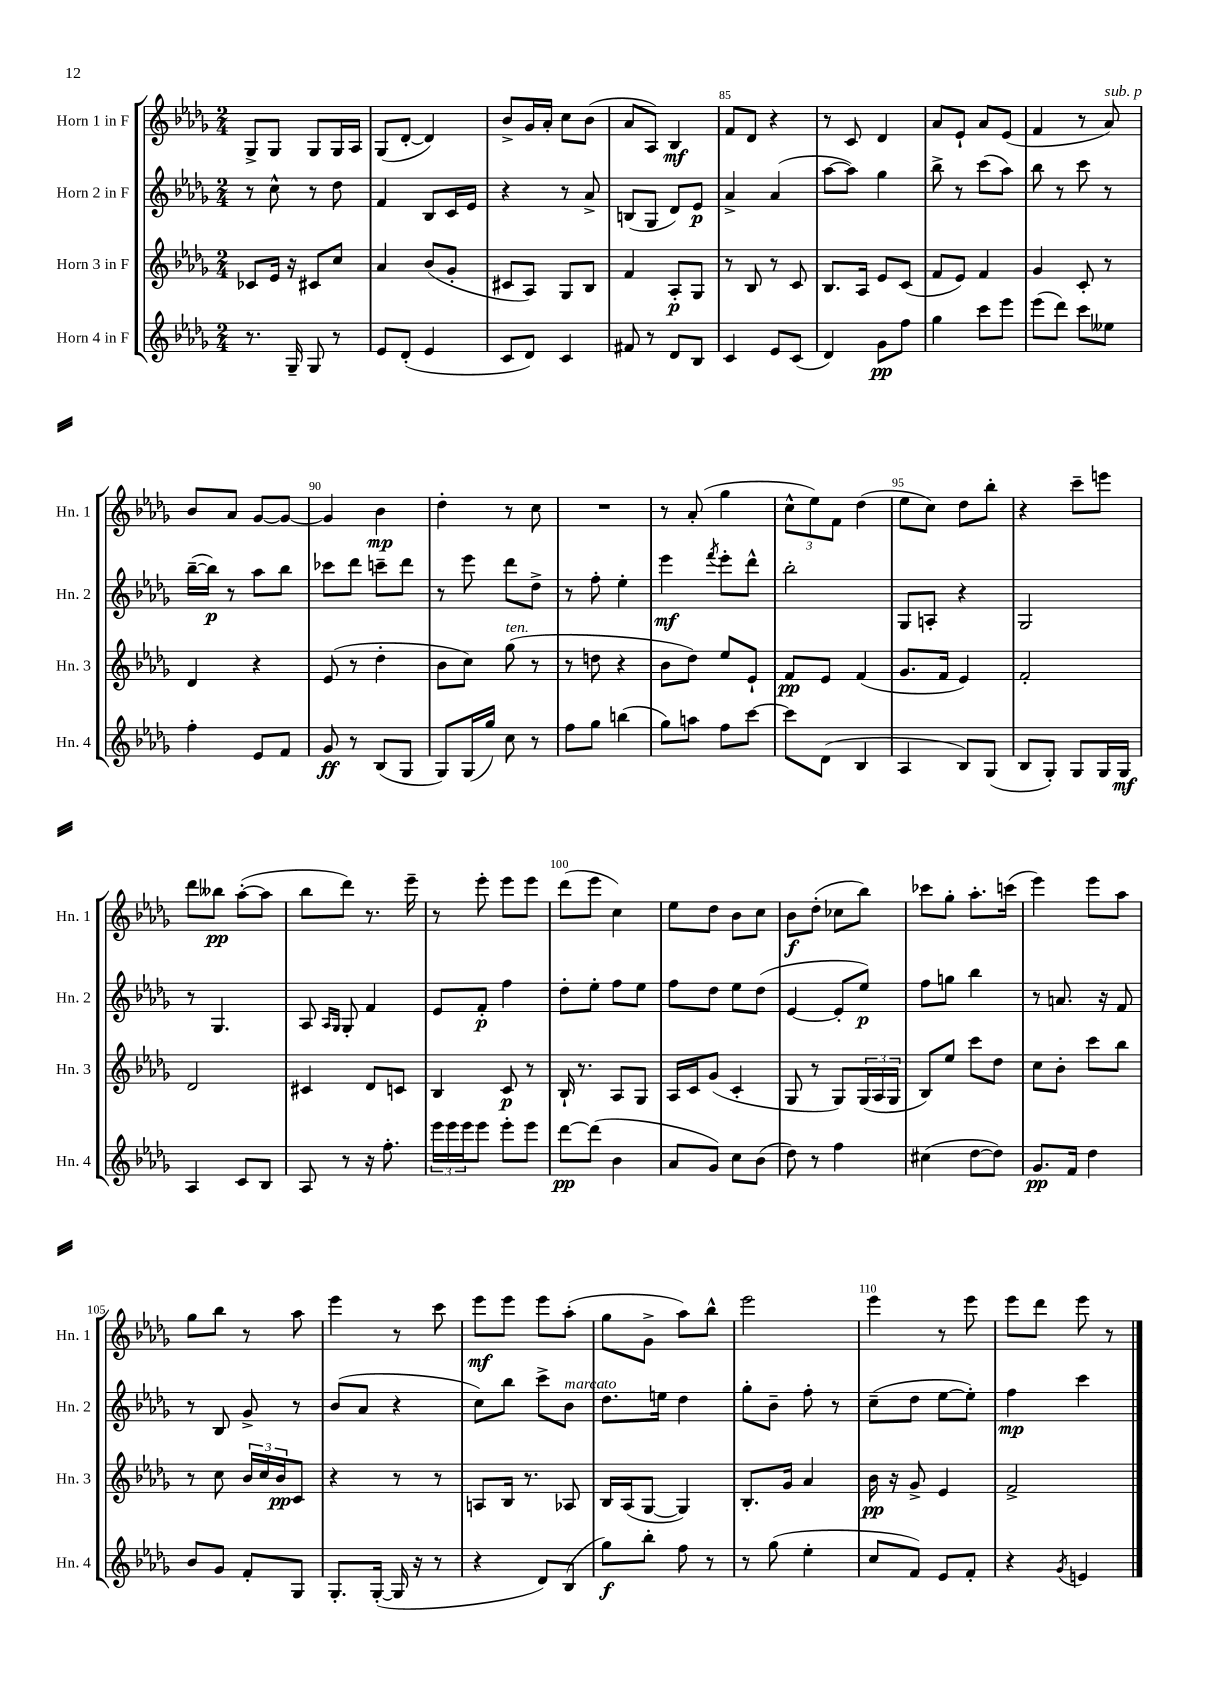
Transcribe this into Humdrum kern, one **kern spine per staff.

**kern	**kern	**kern	**kern
*staff4	*staff3	*staff2	*staff1
*clefG2	*clefG2	*clefG2	*clefG2
*k[b-e-a-d-g-]	*k[b-e-a-d-g-]	*k[b-e-a-d-g-]	*k[b-e-a-d-g-]
*M2/4	*M2/4	*M2/4	*M2/4
8.r	8c-/L	8r	8G-^/L
.	16e-/Jk	8cc^^\	8G-/J
16G-~/	16r	.	.
8G-/	8c#/L	8r	8G-/L
8r	8cc/J	8dd-\	16G-/L
.	.	.	16A-/JJ
=	=	=	=
8e-/L	4a-/	4f/	(8G-/L
(8d-'/J	.	.	[8d-'/J
4e-/	(8b-/L	8B-/L	4d-/])
.	8g-'/J	16c/L	.
.	.	16e-/JJ	.
=	=	=	=
8c/L	8c#/L	4r	8b-^/L
8d-/J)	8A-/J)	.	16g-/L
.	.	.	16a-'/JJ
4c/	8G-/L	8r	8cc\L
.	8B-/J	8a-^/	(8b-\J
=	=	=	=
8f#/	4f/	(8B/L	8a-/L
8r	.	8G-/J	8A-/J)
8d-/L	8A-'/L	8d-/L)	4B-/
8B-/J	8G-/J	8e-/J	.
=	=	=	=
4c/	8r	4a-^/	8f/L
.	8B-/	.	8d-/J
8e-/L	8r	(4a-/	4r
(8c/J	8c/	.	.
=	=	=	=
4d-/)	8.B-/L	[8aa-\L	8r
.	.	8aa-\]J)	8c/
.	16A-/Jk	.	.
8g-\L	8e-/L	4gg-\	4d-/
8ff\J	(8c/J	.	.
=	=	=	=
4gg-\	8f/L	8bb-^\	8a-/L
.	8e-/J)	8r	8e-`/J
8ccc\L	4f/	(8ccc\L	8a-/L
8eee-\J	.	8aa-\J)	(8e-/J
=	=	=	=
(8eee-\L	4g-/	8bb-\	4f/
8ddd-\J)	.	8r	.
8ccc\L	8c'/	8ccc\	8r
8ee--\J	8r	8r	8a-/)
=	=	=	=
4ff'\	4d-/	([16bb-~\LL	8b-/L
.	.	16bb-\]JJ)	.
.	.	8r	8a-/J
8e-/L	4r	8aa-\L	[8g-/L
8f/J	.	8bb-\J	8g-/_J
=	=	=	=
8g-/	(8e-/	8ccc-\L	4g-/]
8r	8r	8ddd-\J	.
(8B-/L	4dd-'\	8ccc~\L	4b-\
8G-/J	.	8ddd-\J	.
=	=	=	=
8G-/L)	8b-\L	8r	4dd-'\
(16G-/L	8cc\J)	8eee-\	.
16gg-/JJ)	.	.	.
8cc\	(8gg-\	8ddd-\L	8r
8r	8r	8dd-^\J	8cc\
=	=	=	=
8ff\L	8r	8r	2r
8gg-\J	8dd\	8ff'\	.
(4bb\	4r	4ee-'\	.
=	=	=	=
8gg-\L)	8b-\L	4eee-\	8r
8aa\J	8dd-\J)	.	(8a-'/
.	.	8qfff/	.
8ff\L	8ee-/L	8eee-'\L	4gg-\
[8ccc\J	8e-`/J	8ddd-^^\J	.
=	=	=	=
8ccc\]L	8f/L	2bb-'\	12cc^^\L
.	.	.	12ee-\)
(8d-\J	8e-/J	.	.
.	.	.	12f\J
4B-/	(4f/	.	(4dd-\
=	=	=	=
4A-/	8.g-/L	8G-/L	8ee-\L
.	.	8A'/J	8cc\J)
.	16f/Jk	.	.
8B-/L)	4e-/)	4r	8dd-\L
(8G-/J	.	.	8bb-'\J
=	=	=	=
8B-/L	2f'/	2G-/	4r
8G-'/J)	.	.	.
8G-/L	.	.	8ccc~\L
16G-/L	.	.	8eee\J
16G-/JJ	.	.	.
=	=	=	=
4A-/	2d-/	8r	8ddd-\L
.	.	4.G-/	8bb--\J
8c/L	.	.	([8aa-'\L
8B-/J	.	.	8aa-\]J
=	=	=	=
8A-/	4c#/	8A-/	8bb-\L
.	.	16qqA-/LL	.
.	.	16qqG-/JJ	.
8r	.	8G-'/	8ddd-\J)
16r	8d-/L	4f/	8.r
8.ff'\	.	.	.
.	8c/J	.	.
.	.	.	16eee-~\
=	=	=	=
24eee-\LL	4B-/	8e-/L	8r
24eee-\	.	.	.
24eee-\J	.	.	.
8eee-\J	.	8f'/J	8eee-'\
8eee-'\L	8c/	4ff\	8eee-\L
8eee-\J	8r	.	8eee-\J
=	=	=	=
[8ddd-\L	16B-`/	8dd-'\L	(8ddd-\L
.	8.r	.	.
(8ddd-\]J	.	8ee-'\J	8eee-\J
4b-\	8A-/L	8ff\L	4cc\)
.	8G-/J	8ee-\J	.
=	=	=	=
8a-/L	16A-/LL	8ff\L	8ee-\L
.	16c/J	.	.
8g-/J)	(8g-/J	8dd-\J	8dd-\J
8cc\L	4c'/	8ee-\L	8b-\L
(8b-\J	.	(8dd-\J	8cc\J
=	=	=	=
8dd-\)	8G-/	[4e-/	8b-\L
8r	8r	.	(8dd-'\J
4ff\	8G-/L)	8e-'/]L	8cc-\L
.	(24G-/L	8ee-/J)	8bb-\J)
.	24A-/	.	.
.	24G-/JJ	.	.
=	=	=	=
(4cc#\	8B-/L)	8ff\L	8ccc-\L
.	8ee-/J	8gg\J	8gg-'\J
[8dd-\L	8ccc\L	4bb-\	8.aa-'\L
8dd-\]J)	8dd-\J	.	.
.	.	.	(16ccc\Jk
=	=	=	=
8.g-/L	8cc\L	8r	4eee-\)
.	8b-'\J	8.a/	.
16f/Jk	.	.	.
4dd-\	8ccc\L	.	8eee-\L
.	.	16r	.
.	8bb-\J	8f/	8aa-\J
=	=	=	=
8b-/L	8r	8r	8gg-\L
8g-/J	8cc\	8B-/	8bb-\J
8f'/L	24b-/LL	8g-^/	8r
.	24cc/	.	.
.	24b-/J	.	.
8G-/J	8c/J	8r	8aa-\
=	=	=	=
8.G-'/L	4r	(8b-/L	4eee-\
.	.	8a-/J	.
([16G-'/Jk	.	.	.
16G-/]	8r	4r	8r
16r	.	.	.
8r	8r	.	8ccc\
=	=	=	=
4r	8A/L	8cc\L)	8eee-\L
.	16B-/Jk	8bb-\J	8eee-\J
.	8.r	.	.
8d-/L)	.	8ccc^\L	8eee-\L
(8B-/J	8A-/	8b-\J	(8aa-'\J
=	=	=	=
8gg-\L)	16B-/LL	8.dd-\L	8gg-\L
.	(16A-/J	.	.
8bb-'\J	[8G-/J	.	8g-^\J
.	.	16ee\Jk	.
8ff\	4G-/])	4dd-\	8aa-\L)
8r	.	.	8bb-^^\J
=	=	=	=
8r	8.B-'/L	8gg-'\L	2eee-\
(8gg-\	.	8b-~\J	.
.	16g-/Jk	.	.
4ee-'\	4a-/	8ff'\	.
.	.	8r	.
=	=	=	=
8cc/L	16b-\	(8cc~\L	4eee-\
.	16r	.	.
8f/J)	8g-^/	8dd-\J	.
8e-/L	4e-/	[8ee-\L	8r
8f'/J	.	8ee-'\]J)	8eee-\
=	=	=	=
4r	2f^/	4ff\	8eee-\L
.	.	.	8ddd-\J
8qg-/	.	.	.
4e/	.	4ccc\	8eee-\
.	.	.	8r
==	==	==	==
*-	*-	*-	*-
